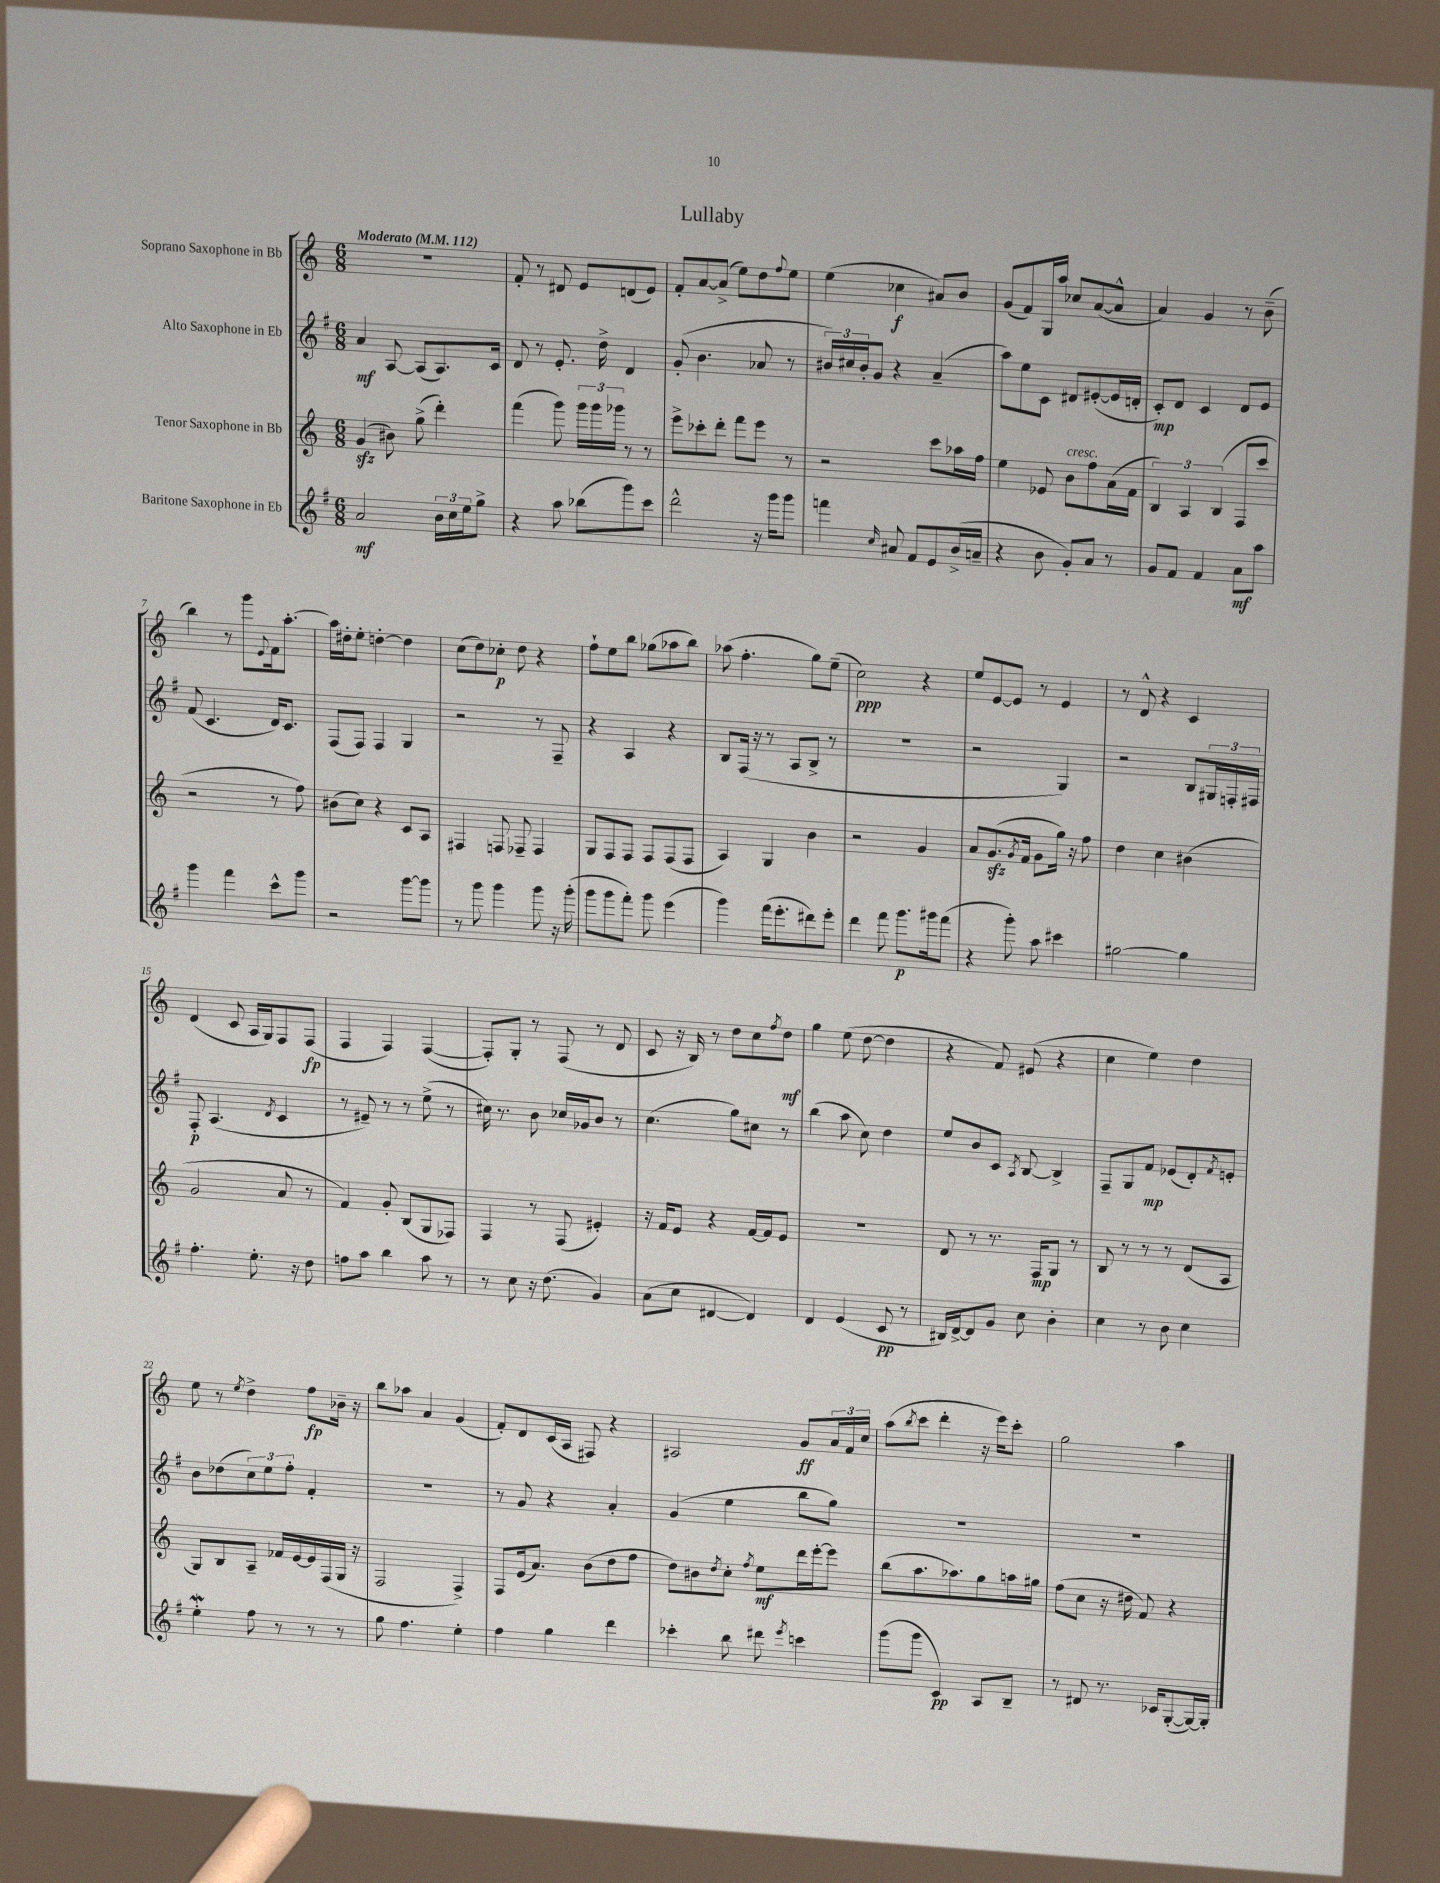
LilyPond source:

\header { title = "Lullaby" }
<<
\new StaffGroup <<
\new Staff = "s0" \with { instrumentName = "Soprano Saxophone in Bb" } {
    \clef treble \key c \major \numericTimeSignature \time 6/8 \tempo "Moderato" 4 = 112
    R2. |
    f'8-. r8 dis'8 e'8 d'8( e'8) |
    f'8-. a'8~ a'8->( e''8) d''8 \appoggiatura { f''8 } e''8 |
    e''4( ces''4\f ais'8) b'8 |
    g'8( f'8) g16 a''16 ces''8 a'8~( a'8-^ |
    a'4) g'4 r8 b'8--( |
    b''4) r8 g'''8 \appoggiatura { e'8 } f'16 a''8.~-. |
    a''16 dis''16-. e''8-. d''4~-. d''4 |
    c''8( d''8) ces''8-.\p d''8 r4 |
    f''8-! e''8 b''8 ges''8( aes''8 b''8) |
    aes''8( f''4.-. g''8) e''8--( |
    c''2\ppp) r4 |
    e''8 e'8~ e'8 r8 e'4 |
    r8 d'8-^ r4 c'4 |
    d'4( c'8 a16 g16) f8 f8\fp( |
    f4 f4) f4~( |
    f8-.) g8-. r8 f8( r8 d'8 |
    c'8 r16 b16) r8 d''8 c''8 \acciaccatura { f''8 } d''8\mf |
    g''4 e''8( d''8~ d''4 |
    r4 f'8) eis'8( r4 |
    c''4 e''4) d''4 |
    e''8 r8 \acciaccatura { e''8 } d''4-> f''8\fp bes'16-- r16 |
    b''8 aes''8 a'4 g'4( |
    f'8-.) d'8 c'16( a16 fis8) r4 |
    ais2 g'8\ff \tuplet 3/2 { a'16 f'16 c''16 } |
    a''8( \acciaccatura { b''8 } c'''8 d'''4-. r16 e'''16) c'''8-. |
    g''2 a''4 \bar "|." |
}
\new Staff = "s1" \with { instrumentName = "Alto Saxophone in Eb" } {
    \clef treble \key g \major \numericTimeSignature \time 6/8
    a'4\mf a8~ a8( a8.) c'16 |
    d'8 r8 e'8.-. d''16-> d'4 |
    g'8-.( b'4. aes'8 r8 |
    \tuplet 3/2 { bis'16) cis''16 bis'16-. } g'8 r4 a'4--( |
    a''8) e''8 c'8 dis'8 eis'8~-.( eis'16 d'16-. |
    c'8-.\mp) d'8 c'4 d'8 e'8 |
    fis'8( c'4. d'16) c'8. |
    fis8( fis8) fis4 g4 |
    r2 r8 fis8-- |
    r4 a4 r4 |
    b8 fis16( r16 r8 a8 b8-> r8 |
    R2. |
    r2 g4) |
    r2 b8 \tuplet 3/2 { gis16 f16-. fis16 } |
    fis8-.\p a4.( \acciaccatura { d'8 } c'4 |
    r8 eis'8--) r8 r8 e''8->( r8 |
    cis''16) r8. b'8 ces''16 ges'16 b'8 r8 |
    c''4.( g''8) cis''8 r8 |
    b''4( a''8 c''8) d''4 |
    e''8 b'8 c'8 \acciaccatura { a8 } b8~ b4-> |
    fis8-- g8 fis'8\mp ees'8( d'8-.) \acciaccatura { fis'8 } e'8-. |
    b'8 des''8( \tuplet 3/2 { c''8) e''8 fis''8-. } fis'4-. |
    R2. |
    r8 g'8 r4 a'4-. |
    g'4( e''4 b''8 g''8) |
    R2. |
    R2. \bar "|." |
}
\new Staff = "s2" \with { instrumentName = "Tenor Saxophone in Bb" } {
    \clef treble \key c \major \numericTimeSignature \time 6/8
    g'4\sfz( bis'8) g''8->( d'''4-.) |
    f'''4( g'''8) \tuplet 3/2 { g'''16 g'''16 ges'''16 } r8 r8 |
    e'''8-> ces'''8-. d'''8-. f'''8 e'''8 r8 |
    r2 c'''8 aes''16 f''16 |
    e''4 ees'8 b'8^\markup { \italic "cresc." } f''8 a'16( f'16 |
    \tuplet 3/2 { b4) a4 b4( } f8 c'''8 |
    r2 r8 f''8) |
    bis'8( c''8) r4 c'8 a8 |
    fis4 f8 fes8-- fes4 |
    g8 f8 f8 f8 f8( f8 |
    a4) g4 b'4 |
    r2 g'4 |
    a'8 g'8.\sfz( \acciaccatura { g'8 } f'16 g'8 g''16) r16 f''8 |
    d''4 c''4 bis'4( |
    g'2 a'8 r8 |
    f'4) g'8-. b8( g8 fes8) |
    f4 r8 f8( eis'4-.) |
    r16 f'16 e'8 r4 f'16~ f'16 e'8 |
    R2. |
    d'8 r8 r8. f16\mp g8 r8 |
    b8 r8 r8 r8 d'8( a8 |
    g8) b8 a8-- fes'16 e'16~ e'16 f16( g16 r16 |
    f2 f4->) |
    f8 e'16( a'8.) b'8( d''8 f''8 |
    d''8) bis'8 \acciaccatura { d''8 } c''8-. \acciaccatura { f''8 } e''8\mf d'''16 e'''16~-. e'''8 |
    b''8( a''8. aes''8.) g''8 a''16 gis''16 |
    f''8( c''8 r16 dis''16 f'8) r4 \bar "|." |
}
\new Staff = "s3" \with { instrumentName = "Baritone Saxophone in Eb" } {
    \clef treble \key g \major \numericTimeSignature \time 6/8
    a'2\mf \tuplet 3/2 { b'16 c''16 e''16 } g''8-> |
    r4 a''8 bes''8( g'''8) c'''8 |
    d'''2-^ r16 g'''16 g'''8 |
    f'''4 \grace { c''16 } ais'8 fis'8 e'8 b'16->( a'16-- |
    r4 b'8 g'8-.) a'8 r8 |
    g'8 fis'8 fis'4 a'8\mf a''8 |
    g'''4 fis'''4 c'''8-^ g'''8 |
    r2 g'''8~ g'''8 |
    r8 g'''8 g'''4 g'''8 r16 g'''16-.( |
    g'''8 g'''8 fis'''8-.) g'''8 e'''4( |
    g'''4) fis'''16( e'''8.-. dis'''8) e'''8-. |
    d'''4 fis'''8 g'''8.\p gis'''16 fis'''8( |
    r4 g'''8-.) a''8 cis'''4 |
    gis''2~ gis''4 |
    fis''4.-. e''8.-. r16 d''8 |
    f''8 a''8 b''4 a''8 r8 |
    r8 c''8 r16 d''8.( g'4) |
    a'8( c''8 dis'4~ dis'4) |
    d'4 e'4( c'8\pp r8 |
    bis16) d'16~-> d'8 g'8 c''8 b'4-. |
    c''4 r8 b'8 c''4 |
    e''4-.\mordent fis''8 r8 r8 r8 |
    g''8 fis''4. e''4-. |
    fis''4 g''4 d'''4 |
    ces'''4-. b''8 dis'''8 \acciaccatura { e'''8 } c'''4 |
    g'''8( g'''8 c'4\pp) a8 b8-- |
    r8 dis'8 r8. ces'16 g8~-.( g16~) g16-. \bar "|." |
}
>>
>>
